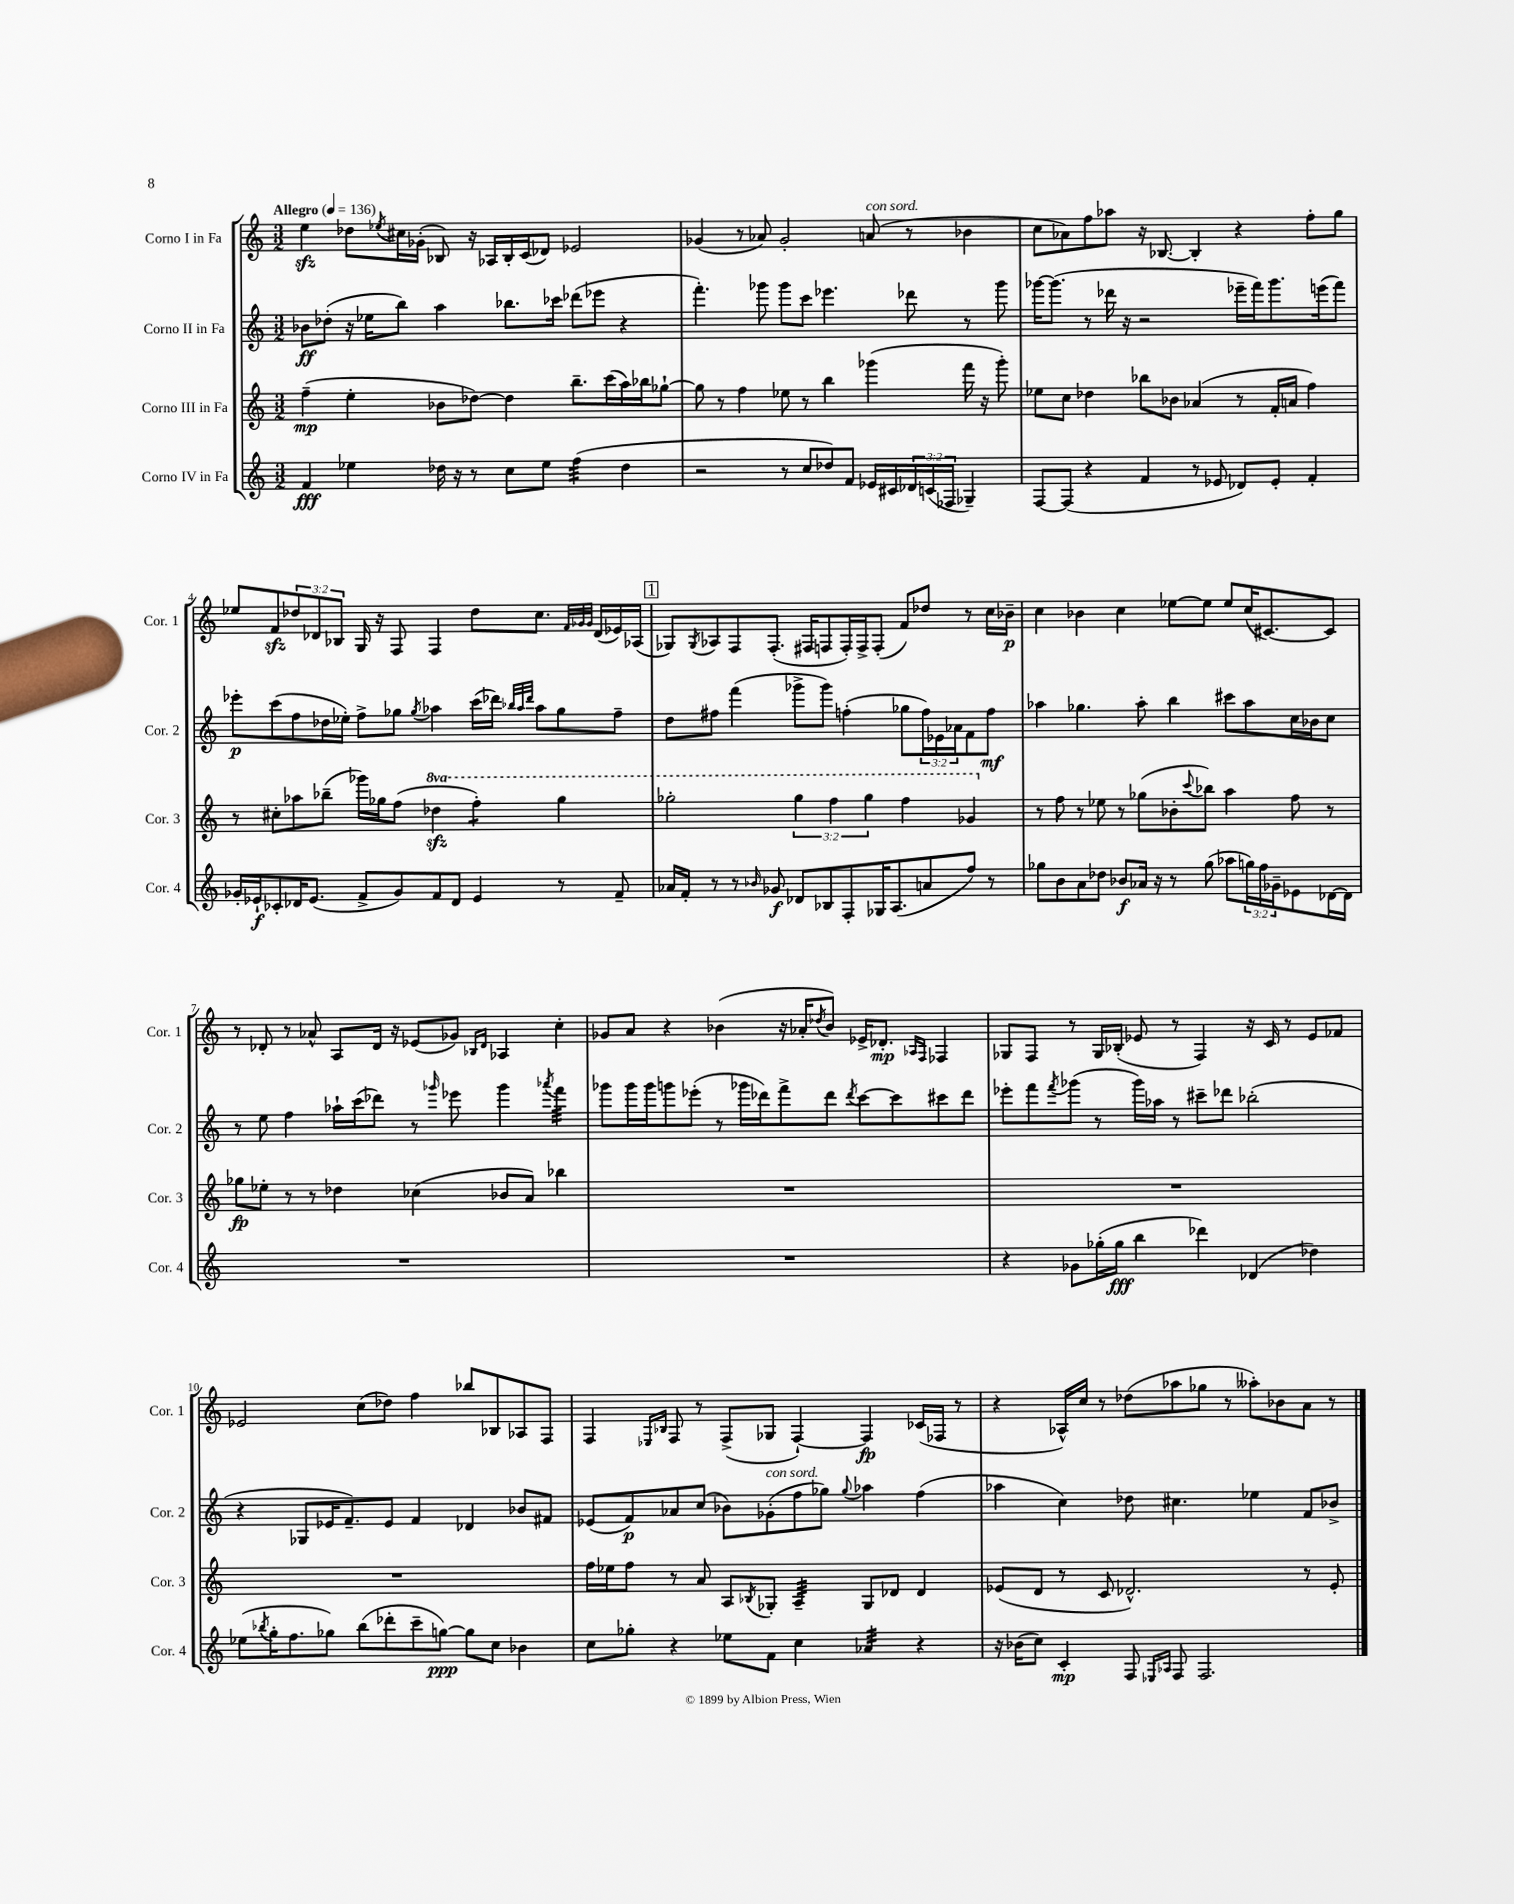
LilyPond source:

<<
\new StaffGroup <<
\new Staff = "s0" \with { instrumentName = "Corno I in Fa" shortInstrumentName = "Cor. 1" } {
    \clef treble \key c \major \numericTimeSignature \time 3/2 \override Staff.TupletNumber.text = #tuplet-number::calc-fraction-text \tempo "Allegro" 4 = 136
    e''4\sfz des''8 \acciaccatura { ees''8 } cis''16 ges'16-.( bes8) r16 aes16 bes16-. c'16( des'8) ees'2 |
    ges'4( r8 aes'8) ges'2-. a'8^\markup { \italic "con sord." }( r8 bes'4 |
    c''8 aes'8) f''8 aes''8 r16 bes8.~ bes4-. r4 f''8-. g''8 |
    ees''8 f'8\sfz \tuplet 3/2 { des''8 des'8 bes8 } g16 r16 f8 f4 des''8 c''8. \grace { f'32 ges'32 ges'32 } des'16( ees'16) aes16( |
    \mark \markup { \box "1" } ges8) \acciaccatura { ges8 } aes8 f8 f8.-.( fis16 f8 f16-.) f16-> f8-.( f'8) des''8 r8 c''16 bes'16--\p |
    c''4 bes'4 c''4 ees''8~ ees''8 ees''8 c''16( cis'8.~) cis'8 |
    r8 des'8-. r8 aes'8-^ a8 des'16 r16 ees'8( ges'8) \grace { bes16 des'16 } aes4 c''4-. |
    ges'8 a'8 r4 bes'4( r16 aes'16-. \acciaccatura { des''8 } bes'8) ees'16-> des'8.-.\mp \grace { aes16 f16 } fes4 |
    ges8 f8 r8 ges16 bes16-.( ees'8 r8 f4) r16 c'16 r8 ees'8 fes'8 |
    ees'2 c''8( des''8) f''4 bes''8 bes8 aes8 f8 |
    f4 \grace { ees16 bes16 } f8 r8 f8->( ges8 f4~-!) f4\fp ces'16( fes16 r8 |
    r4 aes16-^) c''16 r8 des''8( aes''8 ges''8 r8 aeses''8-.) bes'8 a'8 r8 \bar "|." |
}
\new Staff = "s1" \with { instrumentName = "Corno II in Fa" shortInstrumentName = "Cor. 2" } {
    \clef treble \key c \major \numericTimeSignature \time 3/2 \override Staff.TupletNumber.text = #tuplet-number::calc-fraction-text
    bes'8\ff des''8-.( r16 ees''16 b''8) a''4 bes''8. ces'''16 des'''8( ees'''8 r4 |
    f'''4.-.) ges'''8 ges'''8 c'''8 ees'''4. des'''8 r8 ges'''8 |
    ges'''16~ ges'''8.( r8 des'''16 r16 r2 ees'''16-- f'''16) ges'''8. e'''16( f'''8) |
    ees'''8-.\p c'''8( f''8 des''16 ees''16-.) f''8-> ges''8 \acciaccatura { ges''8 } aes''4 c'''16( des'''16) \grace { bes''32 aes''32 des'''32 } aes''8 ges''8 f''8-- |
    \mark \markup { \box "1" } d''8 fis''8 f'''4( ges'''8-> ges'''8) f''4-.( ges''8 \tuplet 3/2 { f''16) ees'16 aes'16 } f'8 f''8\mf |
    aes''4 ges''4. aes''8-. b''4 cis'''8 aes''8 c''16 bes'16 c''8 |
    r8 e''8 f''4 aes''16-! c'''16( des'''8) r8 \grace { ges'''16 } ees'''8 ges'''4 \acciaccatura { aes'''8 } f'''4:32 |
    ges'''8 ges'''16 ges'''16 g'''8 ees'''8-.( r8 ges'''16 des'''16) f'''8-> des'''8 \acciaccatura { des'''8 } c'''8~ c'''8 cis'''8 des'''8 |
    ees'''8-. f'''8 \acciaccatura { f'''8 } ges'''8( r8 ges'''16) aes''16 r8 cis'''8-- des'''8 bes''2-.( |
    r4 ges8 ees'16 f'8.--) ees'8 f'4 des'4 bes'8 fis'8 |
    ees'8( f'8\p) aes'8 c''8( bes'8) ges'8-.^\markup { \italic "con sord." }( f''8 ges''8) \appoggiatura { ges''8 } aes''4 f''4( |
    aes''4 c''4) des''8 cis''4. ees''4 f'8 bes'8-> \bar "|." |
}
\new Staff = "s2" \with { instrumentName = "Corno III in Fa" shortInstrumentName = "Cor. 3" } {
    \clef treble \key c \major \numericTimeSignature \time 3/2 \override Staff.TupletNumber.text = #tuplet-number::calc-fraction-text \set Staff.ottavationMarkups = #ottavation-simple-ordinals
    f''4--\mp( e''4-. bes'8 des''8~) des''4 b''8.-- c'''16( a''16) bes''16 ges''8~-! |
    ges''8 r8 f''4 ees''8 r8 b''4 ges'''4( f'''16 r16 ges'''8-.) |
    ees''8 c''8 des''4 bes''8 bes'8 aes'4( r8 f'16-. a'16 f''4) |
    r8 cis''8-. aes''8 bes''8--( ges'''16) ges''16 f''8( \ottava #1 des'''4\sfz f'''4:8-.) ges'''4 |
    \mark \markup { \box "1" } ges'''2-. \tuplet 3/2 { ges'''4 f'''4 ges'''4 } f'''4 ges''4 \ottava #0 |
    r8 f''8 r8 ees''8 r8 ges''8( bes'8-. \appoggiatura { c'''8 } bes''8) a''4 f''8 r8 |
    ges''8\fp ees''8-. r8 r8 des''4 ces''4( bes'8 a'8) bes''4 |
    R1. |
    R1. |
    R1. |
    f''16 ees''16 f''8 r8 a'8 a8 \acciaccatura { bes8 } ges8-. a4:32-- ges8 des'8 des'4 |
    ees'8( d'8 r8 c'8 des'2.-^) r8 ees'8-. \bar "|." |
}
\new Staff = "s3" \with { instrumentName = "Corno IV in Fa" shortInstrumentName = "Cor. 4" } {
    \clef treble \key c \major \numericTimeSignature \time 3/2 \override Staff.TupletNumber.text = #tuplet-number::calc-fraction-text
    f'4\fff ees''4 des''16 r16 r8 c''8 ees''8 f''4:32( des''4 |
    r2 r8 c''8 des''8) f'8 ees'16 cis'16 \tuplet 3/2 { des'16 c'16( fes16 } ges4--) |
    f8~ f8( r4 f'4 r8 ees'8 des'8) ees'8-. f'4-. |
    ges'16-. ees'16-!\f ces'8-. des'16 ees'8.( f'8-> ges'8) f'8 des'8 ees'4 r8 f'8-- |
    \mark \markup { \box "1" } aes'16 f'16-. r8 r8 \grace { bes'16 } ges'8\f des'8 bes8 f8-. ges16 a8.( a'8 f''8) r8 |
    ges''8 b'8 a'8 des''8 bes'8\f aes'16 r16 r8 ges''8( aes''8 \tuplet 3/2 { g''16) f''16 ges'16-- } ees'8 des'16~ des'16 |
    R1. |
    R1. |
    r4 ges'8 ges''16-.( ges''16\fff b''4 des'''4) des'4( des''4) |
    ees''8( \acciaccatura { bes''8 } g''16-. f''8. ges''8) bes''8( des'''8-. c'''8-- g''8~\ppp) g''8 c''8 bes'4 |
    c''8 ges''8-. r4 ees''8 f'8 c''4 aes'4:32 r4 |
    r16 bes'16( c''8) c'4-.\mp f8 \grace { ees16 aes16 } f8 f2. \bar "|." |
}
>>
>>
